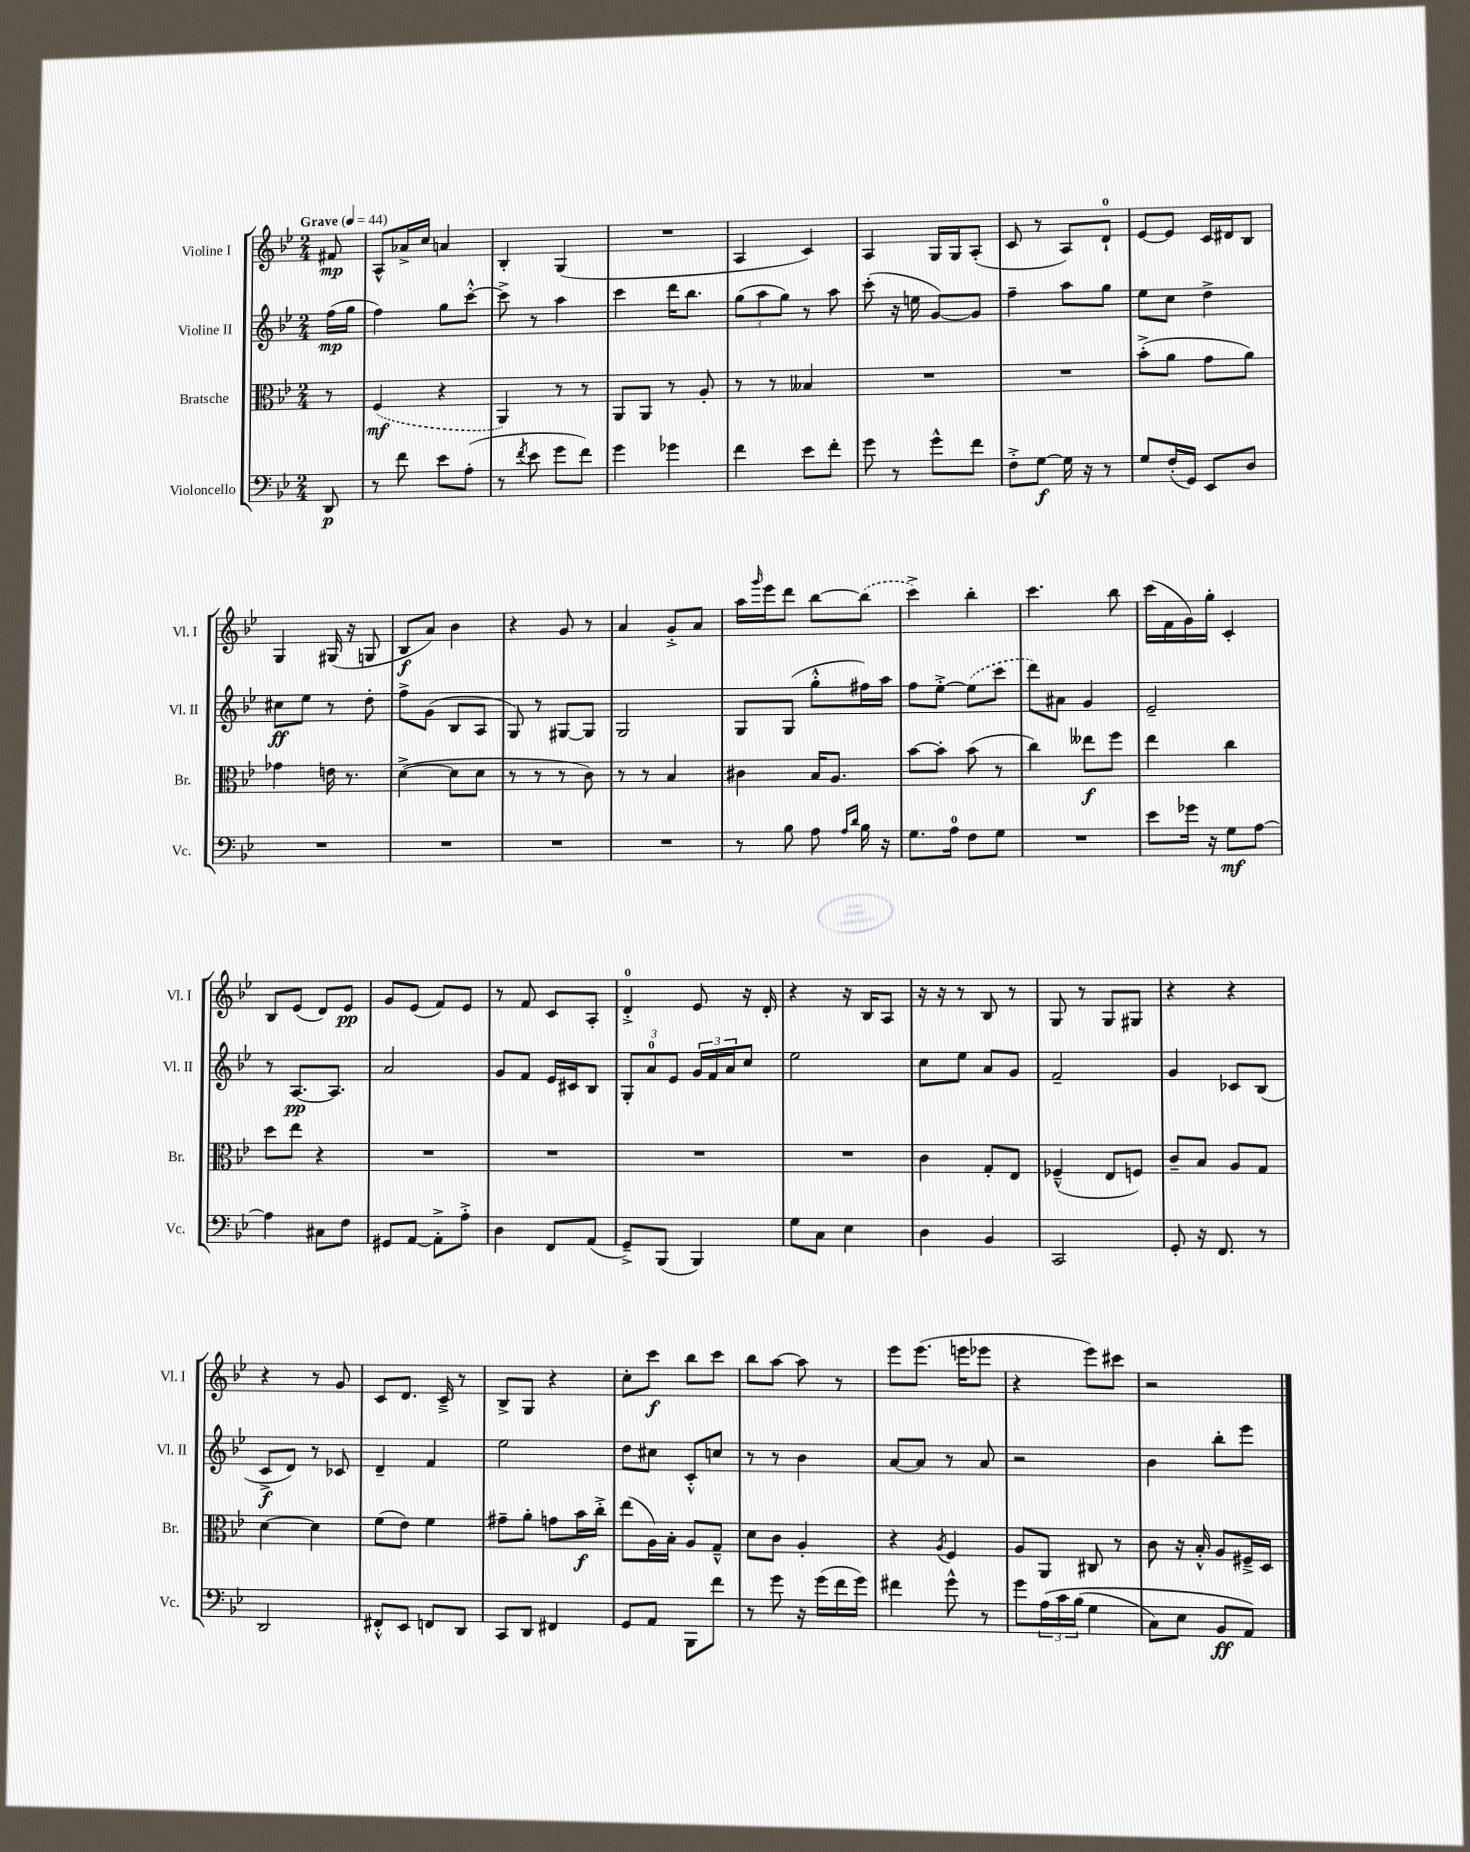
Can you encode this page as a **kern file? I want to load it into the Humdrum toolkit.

**kern	**kern	**kern	**kern
*staff4	*staff3	*staff2	*staff1
*clefF4	*clefC3	*clefG2	*clefG2
*k[b-e-]	*k[b-e-]	*k[b-e-]	*k[b-e-]
*M2/4	*M2/4	*M2/4	*M2/4
*MM44	*MM44	*MM44	*MM44
8DD	8r	(16ff	8f#
.	.	16gg	.
=	=	=	=
8r	(4F	4ff)	8A^^
8f	.	.	16a-^
.	.	.	16cc
8e-	4r	8gg	4a
(8A'	.	[8ccc'^^	.
=	=	=	=
8r	4AA)	8ccc^]	4B-'
8qf	.	.	.
8e-	.	8r	.
8g	8r	4aa	(4G
8f)	8r	.	.
=	=	=	=
4g	8AA	4ccc	2r
.	8AA	.	.
4g-	8r	16ddd	.
.	.	8.bb-	.
.	8A'	.	.
=	=	=	=
4f	8r	(12gg	4A
.	.	12aa	.
.	8r	.	.
.	.	12gg)	.
8e-	4B--	8r	4c)
8f'	.	8aa	.
=	=	=	=
8g	2r	(8ccc'	4A
8r	.	16r	.
.	.	16ee	.
8g^^	.	[8g)	16G
.	.	.	16G
8f	.	8g]	(8A'
=	=	=	=
8F'^	2r	4ff~	8c
[8G	.	.	8r
16G]	.	8aa	8A)
16r	.	.	.
8r	.	8gg	8d`
=	=	=	=
8G	(8b-'^	8ee-	[8e-
(16F'	8a	8cc	8e-]
16GG)	.	.	.
8EE-	8g	4dd^	16c
.	.	.	16d#
8D	8a)	.	8B-
=	=	=	=
2r	4g-	8cc#	4G
.	.	8ee-	.
.	16e	8r	(16G#
.	8.r	.	16r
.	.	8dd'	8G
=	=	=	=
2r	([4d^	8ff^	8B-
.	.	(8g	8a)
.	8d]	8B-	4b-
.	8d	8A	.
=	=	=	=
2r	8r	8G)	4r
.	8r	8r	.
.	8r	[8G#	8g
.	8c)	8G#]	8r
=	=	=	=
2r	8r	2G	4a
.	8r	.	.
.	4B-	.	8g'^
.	.	.	8a
=	=	=	=
8r	4c#	8G	16aa
.	.	.	16qqggg
.	.	.	16eee-
8B-	.	(8G	8ddd
8A	16B-	8gg'^^	[8bb-
.	8.A	.	.
16qqA	.	.	.
16qqd	.	.	.
16B-	.	16ff#)	(8bb-]
16r	.	16aa	.
=	=	=	=
8.G	[8b-	8ff	4ccc^)
.	8b-']	[8ee-'^	.
16A	.	.	.
8F	(8b-	(8ee-]	4bb-'
8G	8r	8ccc	.
=	=	=	=
2r	4cc)	8ddd)	4.ccc
.	.	8a#	.
.	8ee--	4g	.
.	8ff	.	8bb-
=	=	=	=
8e-	4ee-	2e-~	(16ccc
.	.	.	16f
16g-	.	.	16g)
16r	.	.	16gg'
8G	4cc	.	4c'
[8A	.	.	.
=	=	=	=
4A]	8dd	8r	8B-
.	8ee-	[8.A	(8e-
8C#	4r	.	8d)
.	.	8.A]	.
8F	.	.	8e-
=	=	=	=
8GG#	2r	2a	8g
[8AA	.	.	(8e-
8AA'^]	.	.	8f)
8A'^	.	.	8e-
=	=	=	=
4D	2r	8g	8r
.	.	8f	8f
8FF	.	16e-	8c
.	.	16c#	.
(8AA	.	8B-	8A'
=	=	=	=
8GG~^)	2r	12G'	4d'^
.	.	12a	.
(8BBB-	.	.	.
.	.	12e-	.
4BBB-)	.	24g	8e-
.	.	24f	.
.	.	24a	.
.	.	8cc	16r
.	.	.	16d'
=	=	=	=
8G	2r	2ee-	4r
8C	.	.	.
4E-	.	.	16r
.	.	.	16B-
.	.	.	8A
=	=	=	=
4D	4c	8cc	16r
.	.	.	16r
.	.	8ee-	8r
4BB-	8G'	8a	8B-
.	8E-	8g	8r
=	=	=	=
2CC	(4F-~^^	2f~	8G
.	.	.	8r
.	8E-	.	8G
.	8F)	.	8G#
=	=	=	=
8GG'	8c~	4g	4r
16r	8B-	.	.
8.FF	.	.	.
.	8A	8c-	4r
8r	8G	(8B-	.
=	=	=	=
2DD	[4d	8c^	4r
.	.	8d)	.
.	4d]	8r	8r
.	.	8c-	8g
=	=	=	=
8FF#'^^	(8f	4d~	8c
8EE-	8e-)	.	8.d
8FF	4f	4f	.
.	.	.	16c~^
8DD	.	.	8r
=	=	=	=
8CC	8g#~	2ee-	8B-^
8DD	8a'	.	8G
4FF#	8g	.	4r
.	16b-	.	.
.	16cc'^	.	.
=	=	=	=
8GG	(8ee-	8dd	8cc'
8AA	16A)	8cc#	8ccc
.	16B-'	.	.
8BBB-	8A	8c'^^	8bb-
8f	8G~^^	8cc	8ccc
=	=	=	=
8r	8d	8r	8bb-
8g	8c	8r	[8aa
16r	4A'	4b-	8aa]
(16g	.	.	.
16f	.	.	8r
16g)	.	.	.
=	=	=	=
4f#	4r	[8a	8eee-
.	.	8a]	(8.eee-
.	8qA	.	.
8g^^	4F	8r	.
.	.	.	16eee
8r	.	8a	8eee-
=	=	=	=
8g	8A	2r	4r
&(24A	8AA	.	.
24c	.	.	.
(24B-	.	.	.
4G	8C#	.	8eee-)
.	8r	.	8ccc#
=	=	=	=
8C)	8c	4b-	2r
8E-	16r	.	.
.	16B-'^^	.	.
8BB-	8A	8bb-'	.
8AA&)	16F#~^	8eee-	.
.	16D	.	.
==	==	==	==
*-	*-	*-	*-
